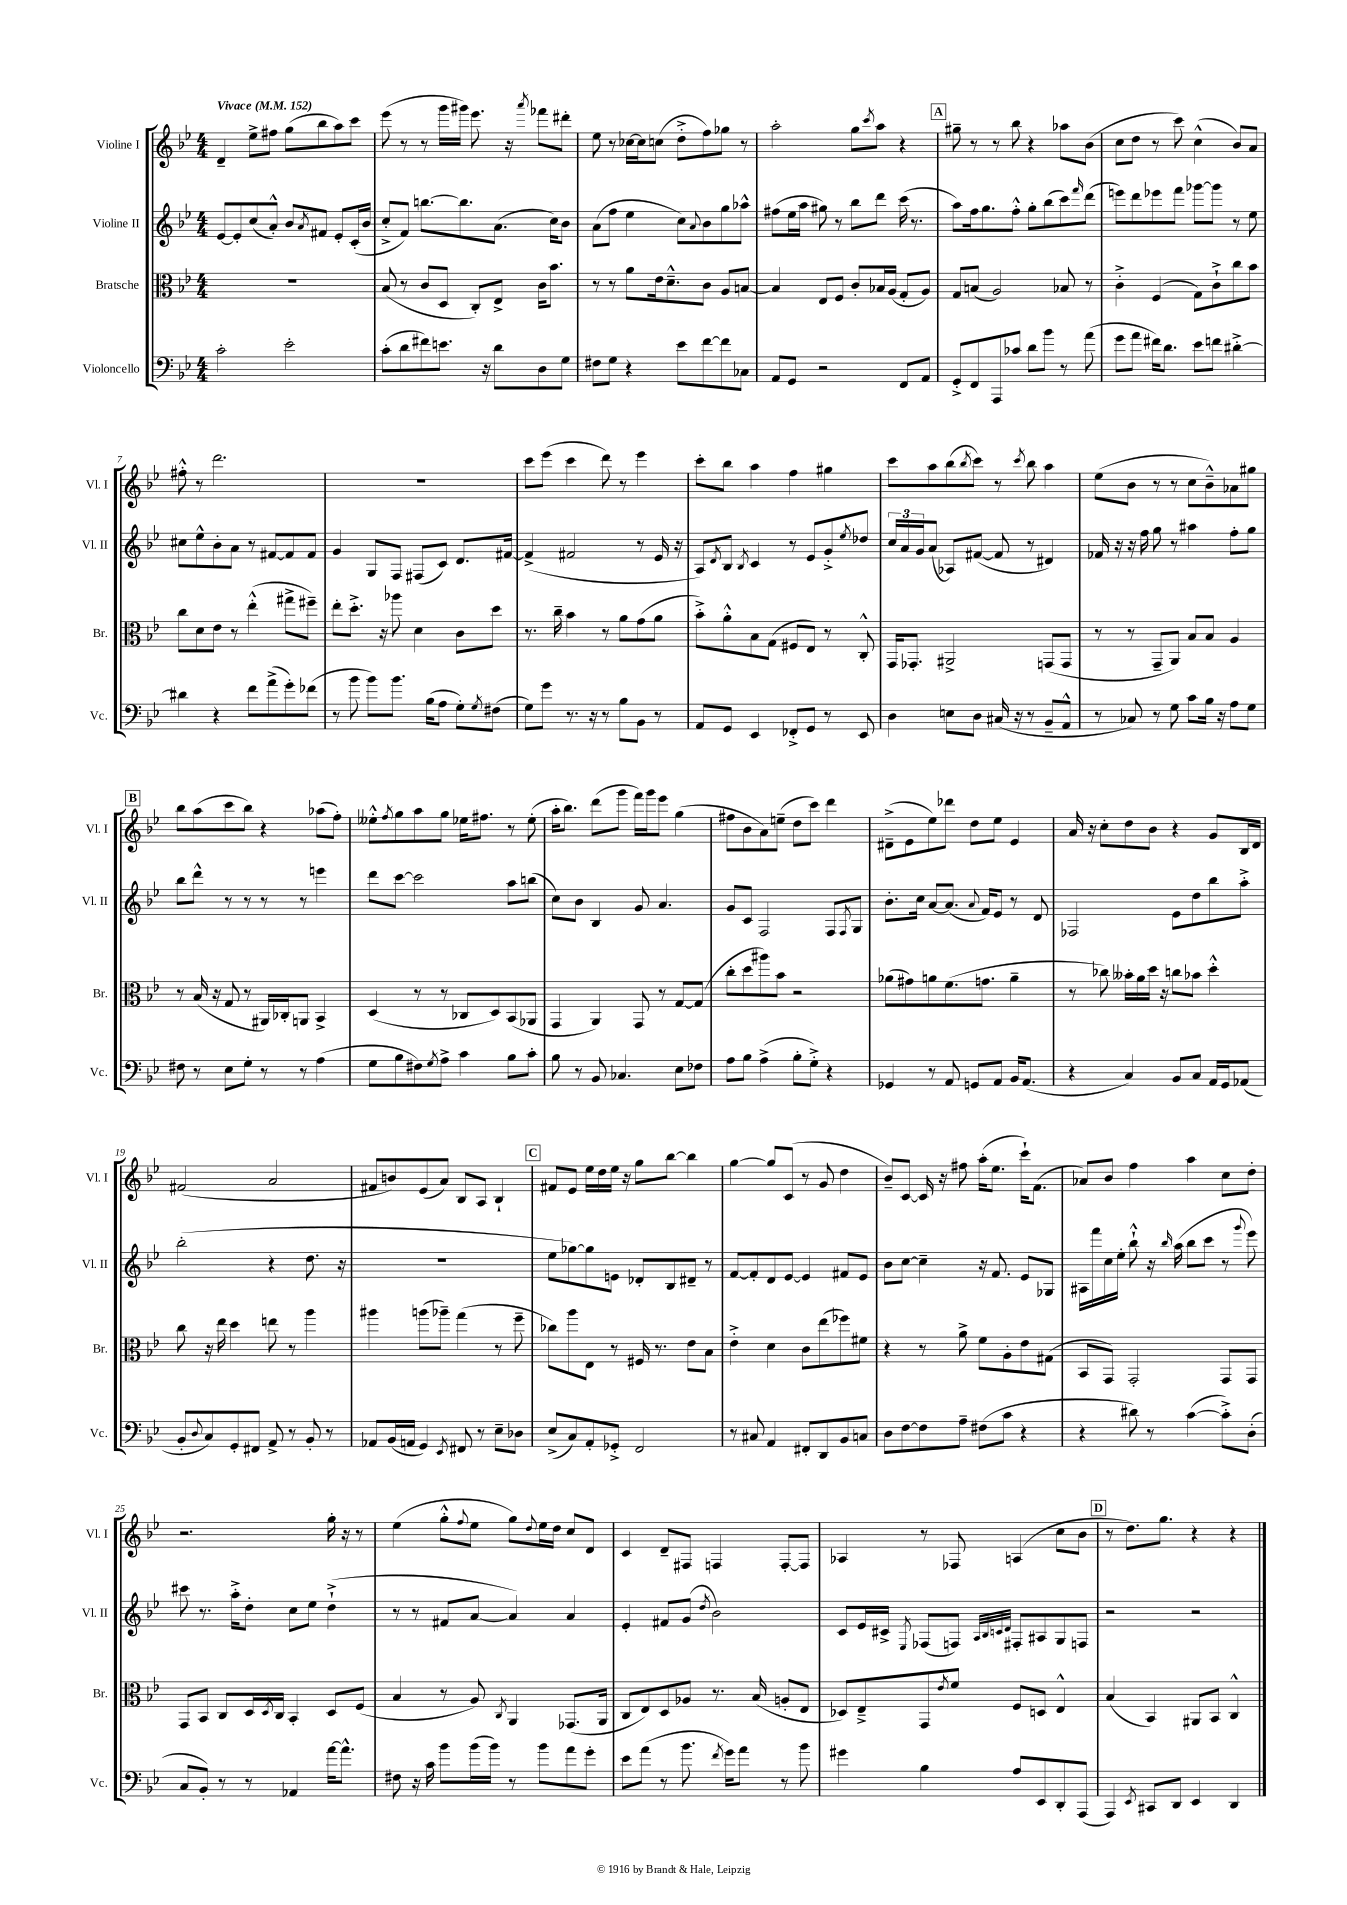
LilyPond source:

<<
\new StaffGroup <<
\new Staff = "s0" \with { instrumentName = "Violine I" shortInstrumentName = "Vl. I" } {
    \clef treble \key bes \major \numericTimeSignature \time 4/4 \tempo "Vivace" 4 = 152
    d'4-- ees''8-> fis''8 g''8( bes''8 a''8) c'''8 |
    ees'''8( r8 r8 g'''16 gis'''16) ees'''8. r16 \acciaccatura { a'''8 } fes'''8 dis'''8-. |
    ees''8 r8 ces''16~ ces''16 c''8( d''8-.-> f''8) ges''8 r8 |
    a''2-. g''8 \acciaccatura { c'''8 } a''8 r4 |
    \mark \markup { \box "A" } gis''8-- r8 r8 bes''8 r4 aes''8 bes'8( |
    c''8 d''8 r8 c'''8) c''4-^( bes'8) a'8 |
    fis''8-.-^ r8 d'''2. |
    R1 |
    c'''8 ees'''8( c'''4 d'''8) r8 ees'''4 |
    c'''8-. bes''8 a''4 f''4 gis''4 |
    c'''8 a''8 bes''8( \acciaccatura { bes''8 } c'''8) r8 \acciaccatura { c'''8 } bes''8 a''4 |
    ees''8( bes'8 r8 r8 c''8 bes'8---^) aes'8 gis''8 |
    \mark \markup { \box "B" } bes''8 a''8( c'''8 bes''8) r4 aes''8( f''8-.) |
    eeses''8-.-^ \acciaccatura { f''8 } g''8 a''8 g''8 ees''16 fis''8. r8 ees''8-.( |
    a''16-. bes''8.) d'''8( g'''8 f'''16) g'''16 ees'''8 g''4( |
    fis''8 bes'8 a'8) e''8--( d''8 c'''8) d'''4 |
    dis'8--->( ees'8 ees''8) des'''8 d''8 ees''8 ees'4 |
    a'16 r16 c''8-. d''8 bes'8 r4 g'8 bes16 d'16 |
    fis'2( a'2 |
    fis'8 b'8) ees'8( a'8) bes8 a8 bes4-! |
    \mark \markup { \box "C" } fis'8 ees'8 ees''16 d''16 ees''16 r16 g''8 bes''8~ bes''4 |
    g''4~ g''8 c'8( r8 g'8 d''4 |
    bes'8--) c'8~ c'16 r16 fis''8 a''16-.( ees''8. c'''16-!) f'8.( |
    aes'8) bes'8 f''4 a''4 c''8 d''8-. |
    r2. g''16-. r16 r8 |
    ees''4( g''8-.-^ \appoggiatura { f''8 } ees''8 g''8) \appoggiatura { d''8 } ees''16 d''16 c''8 d'8 |
    c'4 d'8-- fis8 f4 f8~-. f8 |
    aes4 r8 fes8 a4( c''8 bes'8 |
    \mark \markup { \box "D" } r8 d''8.) g''8. r4 r4 \bar "|." |
}
\new Staff = "s1" \with { instrumentName = "Violine II" shortInstrumentName = "Vl. II" } {
    \clef treble \key bes \major \numericTimeSignature \time 4/4
    ees'8~ ees'8-. c''8( a'8-.-^) bes'8 \acciaccatura { a'8 } fis'8 ees'8-. c'16-.( bes'16 |
    c''8-.-> f'8) b''8.~ b''8. a'8.( c''16) bes'8 |
    a'8( f''8 ees''4 c''8) \appoggiatura { a'8 } bes'8 g''8 aes''8-^ |
    fis''8( ees''16 a''16 gis''8) r8 bes''8 d'''8 c'''16( r8. |
    \mark \markup { \box "A" } a''8) f''16 g''8. f''8-.-^ g''8-. bes''8( c'''8) \grace { f'''16 } d'''8( |
    e'''8) d'''8 ees'''8 f'''8 ges'''8~ ges'''8 r8 ees''8 |
    cis''8 ees''8-^ bes'8-. a'8 r8 fis'8~ fis'8 fis'8 |
    g'4 g8 f8 fis8( c'8) d'8. fis'16~ |
    fis'4->( fis'2 r8 ees'16 r16 |
    a8) \acciaccatura { d'8 } bes8 \acciaccatura { bes8 } c'4 r8 ees'8 g'8-.-> \acciaccatura { ees''8 } des''8 |
    \tuplet 3/2 { c''16 a'16 g'16 } a'8( aes8) fis'8~( fis'8 r8 dis'4) |
    fes'16 r16 r16 f''16 g''8 r8 ais''4 f''8-. g''8 |
    \mark \markup { \box "B" } bes''8 d'''8-^ r8 r8 r8 r8 e'''4 |
    d'''8 c'''8~ c'''2 a''8 b''8( |
    c''8) bes'8 bes4 g'8 a'4. |
    g'8 c'8 f2 f8 \acciaccatura { f8 } g8 |
    bes'8.-. c''16 a'8~ a'8.( \appoggiatura { a'8 } f'16) ees'8 r8 d'8 |
    fes2 ees'8 d''8 bes''8 a''8-.-> |
    bes''2-.( r4 d''8. r16 |
    R1 |
    \mark \markup { \box "C" } ees''8 ges''8~) ges''8 e'8 des'8-. bes8 dis'8-- r8 |
    f'8~ f'8-. d'8 ees'8~ ees'4 fis'8 ees'8 |
    bes'8 c''8~ c''4-- r16 f'8. ees'8 ges8 |
    ais16 f'''16 c''16 ees''16-. bes''8-!-^ r16 \grace { bes''16 } a''16( bes''8 c'''8 r8 \appoggiatura { g'''8 } ees'''8) |
    cis'''8 r8. a''16-.-> d''8-. c''8 ees''8 d''4-!->( |
    r8 r8 fis'8 a'8~ a'4) a'4 |
    ees'4-. fis'8 g'8( \acciaccatura { d''8 } bes'2) |
    c'8 ees'16 cis'16-> \acciaccatura { ees8 } fes8( f8) \grace { a32 bes32 c'32 d'32 } fis8-. ais8 g8 f8 |
    \mark \markup { \box "D" } r2 r2 \bar "|." |
}
\new Staff = "s2" \with { instrumentName = "Bratsche" shortInstrumentName = "Br." } {
    \clef alto \key bes \major \numericTimeSignature \time 4/4
    R1 |
    bes8( r8 c'8 d8 c8-.) ees8-> c'16 bes'8. |
    r8 r8 a'8 ees'16 d'8.---^ c'8 a8 b8~ |
    b4 ees8 f8 c'8-. bes16 a16( g8-. a8) |
    \mark \markup { \box "A" } g8 b8( a2) bes8 r8 |
    c'4-.-> f4( g8) c'8-!-> c''8 bes'8 |
    c''8 d'8 ees'8 r8 ees''4-.-^( gis''8-> fis''8--) |
    ees''8-. d''8.-.-> r16 aes''8 d'4 c'8 d''8 |
    r8. c''16-- bes'4 r8 a'8 g'8( a'8 |
    bes'8-.->) a'8-.-^ bes8 g8( fis8 ees8) r8 c8-.-^ |
    g,16 ges,8.-. ais,2-> g,8( g,8 |
    r8 r8 g,8-- a,8) bes8 bes8 a4 |
    \mark \markup { \box "B" } r8 bes16( r16 g8 r8 ais,16) ces16-. a,8 bes,4-> |
    d4( r8 r8 ces8 d8) bes,8( aes,8 |
    g,4 a,4) g,8 r8 g8~ g8( |
    c''8-. d''8 ais''8) bes'8 r2 |
    aes'8( gis'8) a'8 f'8.( g'8. a'4-- |
    r8 ces''8) beses'16-. a'16 d''16 r16 c''8 bes'8 d''4-.-^ |
    c''8 r16 ees''16 d''4 e''8 r8 a''4 |
    ais''4 a''8( aes''8--) g''4( r8 f''8-- |
    \mark \markup { \box "C" } ces''8) a''8 ees8 r8 fis16 r8. ees'8 bes8 |
    ees'4-.-> d'4 c'8 ees''8( fes''8) fis'8 |
    r4 r8 a'8-> f'8 a8-. ees'8 gis8( |
    bes,8 g,8) g,2-. g,8 g,8 |
    g,8 bes,8 c8 d16 \acciaccatura { d8 } c16 bes,4-. d8 f8( |
    bes4 r8 a8) \acciaccatura { c8 } a,4 ges,8.( a,16 |
    c8 ees8) d8 aes8 r8. bes16( a8-. ees8 |
    des8) ees8---> g,8 \acciaccatura { ees'8 } f'8 f8 d8 ees4-^ |
    \mark \markup { \box "D" } bes4( bes,4) ais,8 bes,8 c4-^ \bar "|." |
}
\new Staff = "s3" \with { instrumentName = "Violoncello" shortInstrumentName = "Vc." } {
    \clef bass \key bes \major \numericTimeSignature \time 4/4
    c'2-. ees'2-. |
    c'8-.( d'8 fis'8) e'8. r16 d'8 d8 g8 |
    fis8 g8 r4 ees'8 f'8~ f'8 ces8 |
    a,8 g,8 r2 f,8 a,8 |
    \mark \markup { \box "A" } g,8-.-> f,8 a,,8 ces'8 d'8 bes'8 r8 a'8( |
    g'8 a'8 fis'16) d'8. ees'8 f'8 dis'4~-.-> |
    dis'4 r4 f'8 a'8->( g'8-.) fes'8( |
    r8 bes'8 bes'8) bes'8. bes16( a8 g8-.) \acciaccatura { g8 } fis8( |
    g8) g'8 r8. r16 r8 bes8 bes,8 r8 |
    a,8 g,8 ees,4 fes,8-.-> g,8 r8 ees,8 |
    d4 e8 d8 cis16( r16 r8 bes,8-- a,8-^ |
    r8 ces8) r8 g8 c'8 bes16 r16 a8 g8 |
    \mark \markup { \box "B" } fis8 r8 ees8 g8-. r8 r8 a4( |
    g8 bes8 fis8) \acciaccatura { g8 } a8-> c'4 bes8 c'8-. |
    bes8 r8 bes,8 ces4. ees8 fes8 |
    a8 bes8 a4->( bes8-. g8-.->) r4 |
    ges,4 r8 a,8 g,8 a,8 bes,16 a,8.( |
    r4 c4) bes,8 c8 a,16 g,16 aes,8( |
    bes,8-. \appoggiatura { d8 } c8) g,8-. fis,8 a,8-> r8 bes,8-. r8 |
    aes,8 bes,16( a,16 g,4) \acciaccatura { ees,8 } fis,8 r8 ees8-- des8 |
    \mark \markup { \box "C" } ees8->( c8) a,8-. ges,8-.-> f,2 |
    r8 cis8 a,4 fis,8-. d,8 bes,8 c8 |
    d8 f8~ f8 a8-- fis8( c'8 r4 |
    r4 dis'8) r8 c'4~( c'8-.->) d8-.( |
    c8 bes,8-.) r8 r8 aes,4 a'16~ a'8.-^ |
    fis8 r16 c'16 bes'8 bes'16( bes'16) r8 bes'8 a'8 g'8-. |
    ees'8 a'8( r8 bes'8. \acciaccatura { f'8 } g'16) a'8 r8 bes'8 |
    gis'4 bes4 a8 ees,8 d,8-. a,,8( |
    \mark \markup { \box "D" } a,,4) \acciaccatura { ees,8 } cis,8 d,8 ees,4 d,4 \bar "|." |
}
>>
>>
